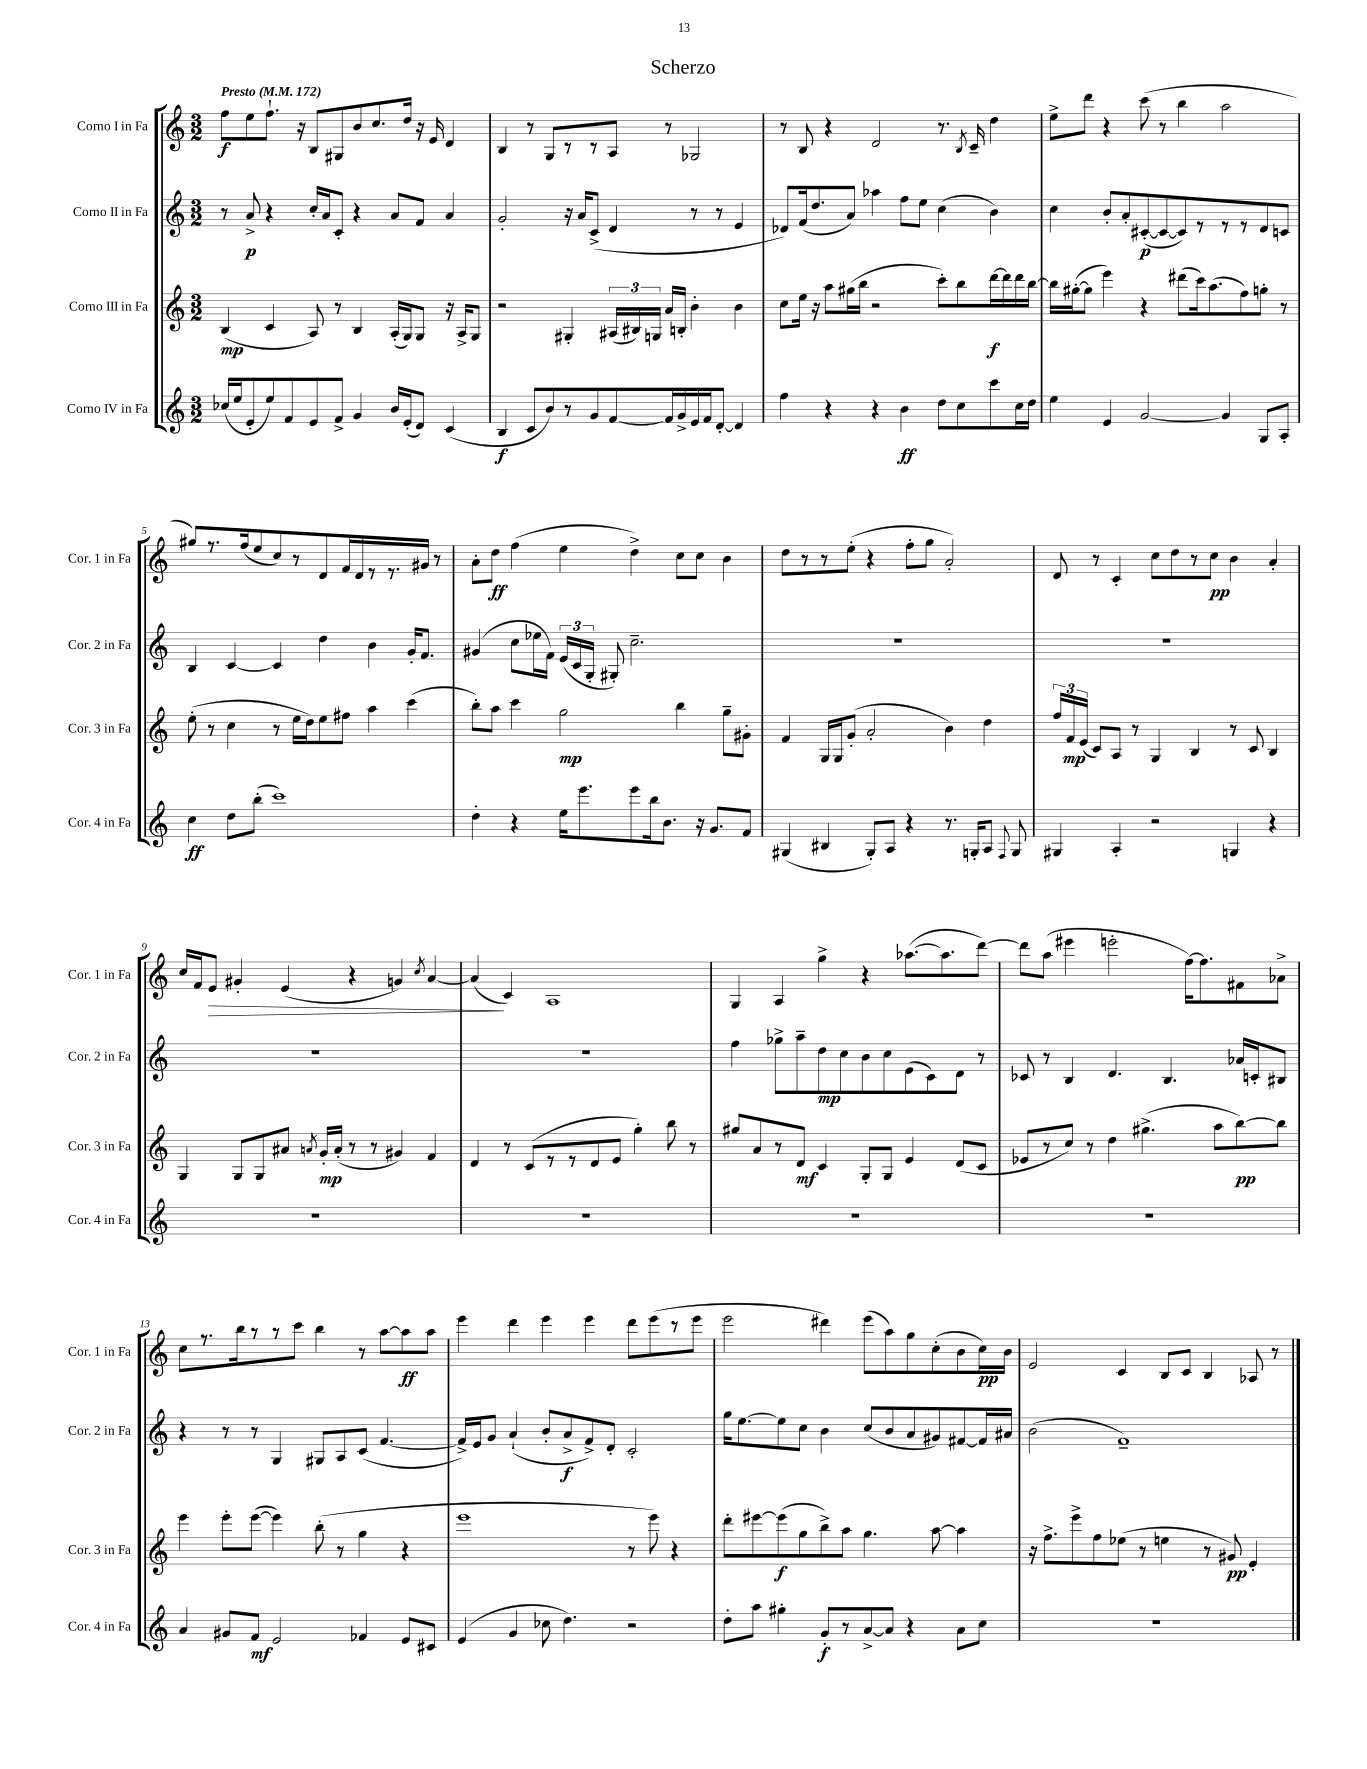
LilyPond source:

\header { title = "Scherzo" }
<<
\new StaffGroup <<
\new Staff = "s0" \with { instrumentName = "Corno I in Fa" shortInstrumentName = "Cor. 1 in Fa" } {
    \clef treble \key c \major \numericTimeSignature \time 3/2 \tempo "Presto" 4 = 172
    \autoBeamOff f''8[\f e''8 f''8.]-! r16 b8[ gis8 b'8 c''8. d''16] r16 e'16 d'4 |
    b4 r8 g8[ r8 r8 a8] r8 ges2 |
    r8 b8 r4 d'2 r8. \acciaccatura { b8 } c'16-- d''4 |
    e''8[-> d'''8] r4 c'''8( r8 b''4 a''2 |
    gis''8[) r8. f''16( e''8 c''8) r8 d'8 f'16 d'16 r8 r8. gis'16] r8 |
    a'8[-. d''8]\ff f''4( e''4 d''4->) c''8[ c''8] b'4 |
    d''8[ r8 r8 e''8]-.( r4 f''8[-. g''8] a'2-.) |
    d'8 r8 c'4-. c''8[ d''8 r8 c''8]\pp b'4 a'4-. |
    c''16[ f'16 e'8]\> gis'4-. e'4( r4 g'4) \acciaccatura { c''8 } a'4~ |
    a'4\!( c'4) a1 |
    g4 a4 g''4-> r4 aes''8.[~( aes''8. d'''8]~) |
    d'''8[ a''8]( eis'''4 e'''2-. f''16[~) f''8. fis'8 aes'8]-> |
    c''8[ r8. b''16 r8 r8 c'''8] b''4 r8 a''8[~ a''8\ff a''8] |
    e'''4 d'''4 e'''4 e'''4 d'''8[ e'''8( r8 e'''8] |
    e'''2 dis'''4) e'''8[( a''8) g''8 c''8-.( b'8 c''16\pp) b'16] |
    e'2 c'4 b8[ c'8] b4 aes8 r8 \bar "|." |
}
\new Staff = "s1" \with { instrumentName = "Corno II in Fa" shortInstrumentName = "Cor. 2 in Fa" } {
    \clef treble \key c \major \numericTimeSignature \time 3/2
    \autoBeamOff r8 a'8->\p r4 c''16[-. a'16 c'8]-. r4 a'8[ f'8] a'4 |
    g'2-. r16 a'16[ c'8]->( d'4 r8 r8 e'4 |
    des'8[) f'16( d''8. a'8]) aes''4 f''8[ e''8] c''4( b'4) |
    c''4 b'8[-. a'8-. cis'8~-.\p( cis'8~ cis'8) r8 r8 r8 d'8 c'8] |
    b4 c'4~ c'4 d''4 b'4 g'16[-. f'8.] |
    gis'4( c''8[ ees''16 f'16]) \tuplet 3/2 { e'16[( c'16 g16]-. } gis8-.) c''2.-- |
    R1. |
    R1. |
    R1. |
    R1. |
    f''4 ges''8[-> a''8-- d''8\mp c''8 b'8 c''8 e'8( c'8) d'8] r8 |
    ces'8 r8 b4 d'4. b4. aes'16[ c'16-. bis8] |
    r4 r8 r8 g4 gis8[ a8 c'8]( f'4.~ |
    f'16[->) e'16 g'8] a'4-!( b'8[-. a'8->\f f'8->) d'8]-. c'2-. |
    g''16[ e''8.~ e''8 c''8] b'4 c''8[( b'8 a'8 gis'8) fis'8~ fis'16 ais'16] |
    b'2( f'1--) \bar "|." |
}
\new Staff = "s2" \with { instrumentName = "Corno III in Fa" shortInstrumentName = "Cor. 3 in Fa" } {
    \clef treble \key c \major \numericTimeSignature \time 3/2
    \autoBeamOff b4\mp( c'4 a8) r8 b4 a16[-.( g16) g8] r16 a16[-> g8] |
    r2 gis4-. \tuplet 3/2 { ais16[( bis16) g16] } a'16[ b16]-. b'4-. b'4 |
    c''8[ e''16] r16 a''8[ gis''16( b''16] r2 c'''8[-.) b''8 d'''16~\f d'''16 d'''16 b''16]~ |
    b''16[ gis''16~-.( gis''8] e'''4) r4 dis'''8[( c'''16) a''8.( f''8) g''8]-. r8 |
    e''8-.( r8 c''4 r8 e''16[ d''16) e''8 fis''8] a''4 c'''4( |
    b''8[-.) a''8] c'''4 g''2\mp b''4 g''8[-- gis'8]-. |
    f'4 g16[ g16 g'8]-.( a'2-. b'4) d''4 |
    \tuplet 3/2 { f''16[ f'16\mp e'16]( } c'8[) a8] r8 g4 b4 r8 c'8 b4 |
    g4 g8[ g8 ais'8] \acciaccatura { a'8 } g'16[-.\mp a'16]-.( r8 r8 gis'4) f'4 |
    d'4 r8 c'8[( r8 r8 d'8 e'8] g''4-.) b''8 r8 |
    gis''8[ a'8 r8 d'8]\mf c'4 g8[-. g8] e'4 d'8[( c'8] |
    ees'8[ r8 c''8]) r8 d''4 gis''4.->( a''8[ b''8~\pp) b''8] |
    e'''4 e'''8[-. e'''8]~( e'''4) b''8-.( r8 g''4 r4 |
    e'''1 r8 e'''8) r4 |
    d'''8[-. eis'''8~ eis'''8\f( g''8 b''8->) a''8] g''4. a''8~ a''4 |
    r16 f''8.[-> e'''8-> f''8 ees''8]( r8 e''4 r8 gis'8\pp) e'4-. \bar "|." |
}
\new Staff = "s3" \with { instrumentName = "Corno IV in Fa" shortInstrumentName = "Cor. 4 in Fa" } {
    \clef treble \key c \major \numericTimeSignature \time 3/2
    \autoBeamOff ces''16[( e''16 e'8-. e''8) f'8 e'8 f'8]-> g'4 b'16[ e'16-.( d'8]) c'4( |
    b4\f c'8[ b'8) r8 g'8 f'8~ f'16 g'16-> e'16 f'16 d'8]~-. d'4 |
    f''4 r4 r4 b'4\ff d''8[ c''8 c'''8 c''16 d''16] |
    e''4 e'4 g'2~ g'4 g8[ a8]-. |
    c''4\ff d''8[ b''8]-.( c'''1) |
    d''4-. r4 e''16[ e'''8. e'''8 b''16 b'8.] r16 g'8.[ f'8] |
    gis4( bis4 gis8[-.) a8] r4 r8. g16[-. a8] \appoggiatura { f8 } g8 |
    gis4 a4-. r2 g4 r4 |
    R1. |
    R1. |
    R1. |
    R1. |
    a'4 gis'8[ f'8]\mf e'2 fes'4 e'8[ cis'8] |
    e'4( g'4 ces''8 d''4.) r2 |
    d''8[-. a''8] gis''4-. g'8[-.\f r8 a'8~-> a'8] r4 a'8[ c''8] |
    R1. \bar "|." |
}
>>
>>
